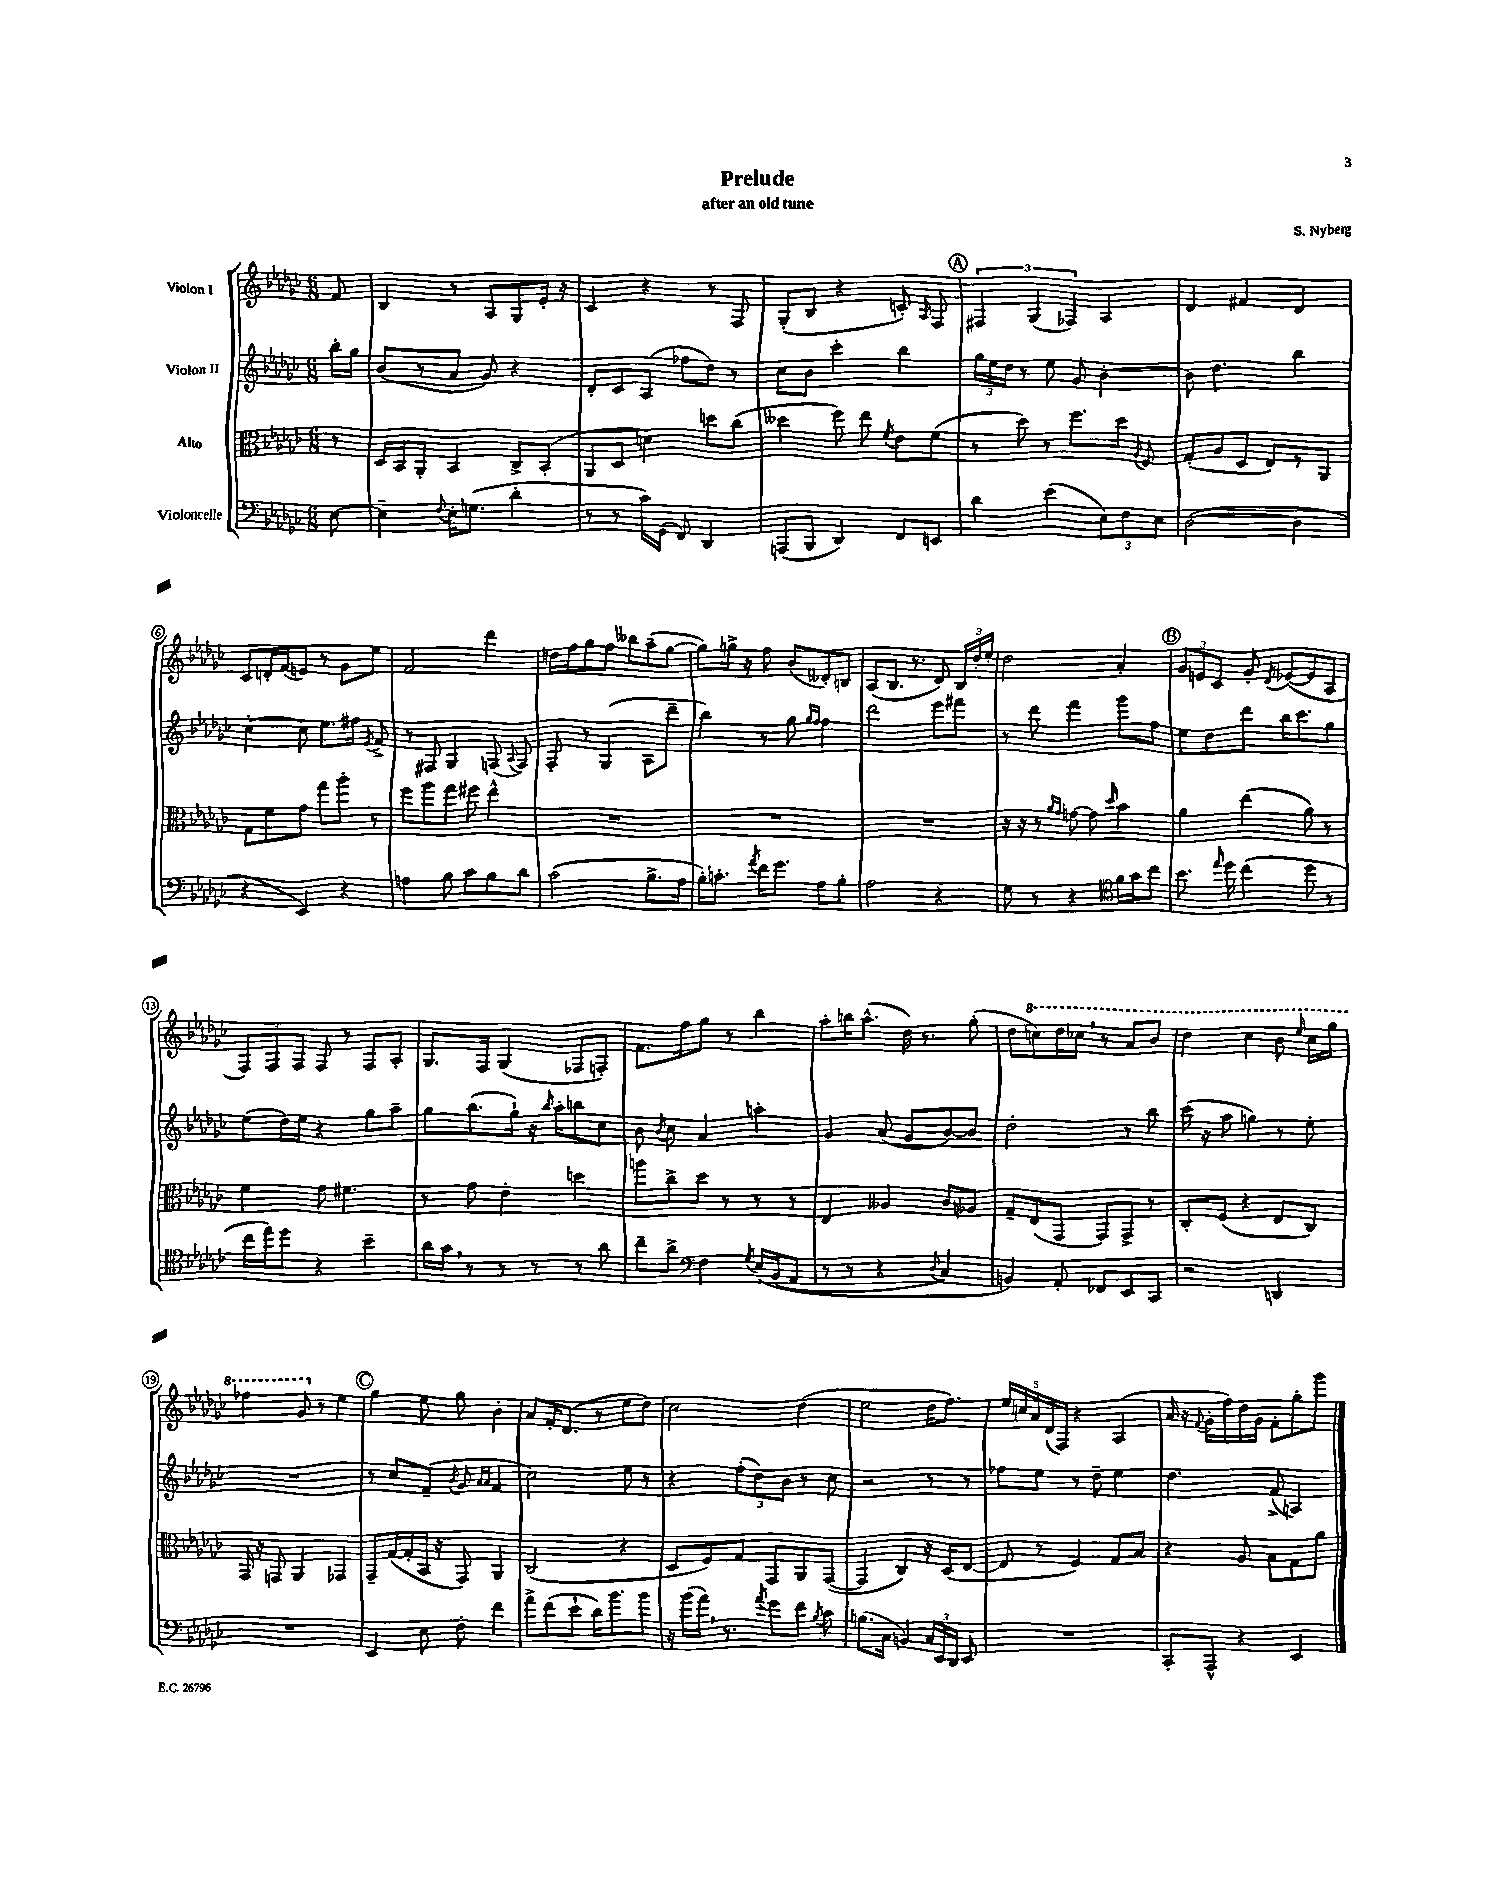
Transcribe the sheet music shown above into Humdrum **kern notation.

**kern	**kern	**kern	**kern
*staff4	*staff3	*staff2	*staff1
*clefF4	*clefC3	*clefG2	*clefG2
*k[b-e-a-d-g-c-]	*k[b-e-a-d-g-c-]	*k[b-e-a-d-g-c-]	*k[b-e-a-d-g-c-]
*M6/8	*M6/8	*M6/8	*M6/8
[8E-	8r	16bb-'	8f
.	.	16gg-	.
=	=	=	=
4E-~]	16D-	(8b-	4B-
.	16BB-	.	.
.	8AA-'	8r	.
8qqF	.	.	.
16E-'	4BB-	8a-	8r
(8.G	.	.	.
.	.	8g-)	8A-
4d-'	8C-^	4r	8G-
.	(8BB-'	.	16e-'
.	.	.	16r
=	=	=	=
8r	8AA-	8d-'	4c-
8r	8D-	8c-	.
16c-)	4d)	(8A-	4r
(16GG-	.	.	.
8FF)	.	8ff-	.
4DD-	8dd	8dd-)	8r
.	(8cc-	8r	8F
=	=	=	=
(8AAA	4dd--	8cc-	(8G-'
8BBB-	.	8b-	8B-
4DD-)	8ff)	4ccc-'	4r
.	8ee-	.	.
.	8qf	.	.
8FF	8e-	4bb-	8c')
.	.	.	16qqA-
8EE	(8f	.	8F
=	=	=	=
4d-	8r	24gg-	6F#
.	.	24ee-	.
.	.	24dd-	.
.	8dd-)	8r	.
.	.	.	(6G-
(4e-	8r	8ee-	.
.	.	.	6F-)
.	8.ff	8g-	.
12E-)	.	[4b-'	4A-
.	16dd-	.	.
12F	.	.	.
.	8qA-	.	.
.	8F	.	.
12E-	.	.	.
=	=	=	=
([2D-	(8G-'	8b-]	4d-
.	8A-	4.dd-	.
.	8D-	.	4f#
.	8E-)	.	.
4D-]	8r	4bb-	4d-
.	8AA-	.	.
=	=	=	=
4r	8G-	[4cc-'	8c-
.	8f	.	16d'
.	.	.	(16f
4EE-)	8g-	8cc-]	8e)
.	8gg-	8.ee-	8r
4r	8aa-'	.	8g-
.	.	16ff#	.
.	.	8qe-	.
.	8r	8f^	8ee-
=	=	=	=
4A	8ff	8r	2f
.	8aa-	8F#	.
8B-	8gg-	4G-	.
8c-	8ff#	.	.
8B-	4ee-^^	(8F	4ddd-
.	.	8qqA-	.
8d-	.	8F)	.
=	=	=	=
(2c-	2.r	8F'	16dd
.	.	.	16ff
.	.	8r	8gg-
.	.	(4G-	8ff
.	.	.	8bb--
8.B-^	.	8A-	(8aa-~
.	.	8ddd-~	[8gg-
16A-	.	.	.
=	=	=	=
16B-')	2.r	4bb-)	8gg-])
8.c'	.	.	.
.	.	.	16gg^
.	.	.	16r
8qa-	.	.	.
16f	.	8r	8ff
8.g-	.	.	.
.	.	8gg-	(8b-
.	.	16qqgg-	.
.	.	16qqff	.
8A-	.	4ff	8d--')
8B-'	.	.	8B
=	=	=	=
2A-	2.r	2ddd-	(8A-
.	.	.	8.B-
.	.	.	8.r
4r	.	8eee-	8d-)
.	.	8fff#	24B-
.	.	.	24dd-'
.	.	.	24ee-'
=	=	=	=
8G-	16r	8r	2dd-
.	16r	.	.
8r	8r	8ddd-	.
.	16qqa-	.	.
.	16qqg-	.	.
4r	[8g	4fff	.
.	8g]	.	.
*clefC4	*	*	*
.	16qqdd-	.	.
16f	4b-	8ggg-	4a-'
16g-	.	.	.
8cc-	.	8ff	.
=	=	=	=
8.b-	4a-	8ee-	12g-
.	.	.	12e
.	.	8dd-	.
.	.	.	12c-
16qqee-	.	.	.
16dd-	.	.	.
(4cc-	(4ee-	8ddd-	8g-'
.	.	.	8qd-
.	.	16bb-	([8e-
.	.	8.ccc-	.
8dd-	8a-)	.	8e-]
8r	8r	8gg-	8A-
=	=	=	=
16cc-	4f	(8ee-	12F)
16ee-)	.	.	.
.	.	.	12F
8dd-	.	16dd-)	.
.	.	.	12F
.	.	16ee-	.
4r	8g-	4r	8F
.	4.f#	.	8r
4b-~	.	8gg-	8F
.	.	8aa-~	8A-'
=	=	=	=
16a-	8r	8gg-	8.G-
16g-	.	.	.
8r	8g-	(8.bb-	.
.	.	.	16F
8r	4e-'	.	(4G-
.	.	16gg-`)	.
8r	.	16r	.
.	.	16qqbb-	.
.	.	16aa-'	.
8r	4dd	8bb	8F-
8a-	.	8cc-	8F')
=	=	=	=
8cc-~	8aa	8b-	8.f
.	.	8qb-	.
8a-^	8cc-^	8cc-	.
.	.	.	16ff
*clefF4	*	*	*
4F	8dd-	4a-	8gg-
.	8r	.	8r
8qG-	.	.	.
&(16E-	8r	4aa'	4bb-
(16BB-	.	.	.
8AA-	8r	.	.
=	=	=	=
8r	4E-	4g-	8aa-'
8r	.	.	16bb
.	.	.	(8.aa-^^
4r	4A--	(8a-	.
.	.	8g-	16dd-)
.	.	.	8.r
8qqD-	.	.	.
4C-)	8c-	[8b-)	.
.	8A-	8b-]	(8gg-'
=	=	=	=
4BB&)	8G-~	2dd-'	8dd-
.	(8E-	.	8ccc)
8AA-'	8GG-	.	16ddd-
.	.	.	16ccc-
8FF-	8GG-)	.	8r
8EE-	8GG-^	8r	8aa-
8CC-	8r	8bb-	8bb-
=	=	=	=
2r	8C-'	(16ccc-	4ddd-
.	.	16r	.
.	(8F	8aa-	.
.	4r	4gg)	4ccc-
4DD	8E-	8r	8bb-
.	.	.	16qqeee-
.	8C-)	8ee-'	16ccc-
.	.	.	16ggg-
=	=	=	=
2.r	16GG-	2.r	4fff-
.	16r	.	.
.	8GG	.	.
.	4AA-	.	8gg-
.	.	.	8r
.	4GG-	.	4ee-
=	=	=	=
4EE-	8GG-~	8r	4gg-
.	([16G-	8cc-	.
.	16G-']	.	.
8E-	16BB-	(8f~	8ee-
.	16r	.	.
.	.	8qb-	.
8F'	8GG-)	8g-	8gg-
.	.	16qqa-	.
.	.	16qqa-	.
4f	4AA-	4f	4b-'
=	=	=	=
8a-^	(2C-	2cc-)	8a-
(8f	.	.	16f'
.	.	.	(8.d-
8e-`	.	.	.
16d-)	.	.	8r
8.b-	.	.	.
.	4r	8ee-	8ee-
8b-	.	8r	8dd-)
=	=	=	=
16r	8D-	4r	2cc-
(16b-	.	.	.
16a-)	8F)	.	.
8.r	.	.	.
.	8G-	(12ff'	.
.	.	12dd-)	.
8qa-	.	.	.
8g-	8GG-	.	.
.	.	12b-	.
8f	8AA-	8r	(4dd-
8qB-	.	.	.
8c-	([8GG-	8cc-	.
=	=	=	=
(8.B	4GG-]	2r	2ee-
16C-	.	.	.
4BB)	4C-)	.	.
24C-	16r	8r	16dd-
24EE-	.	.	.
.	(16D-	.	8.ff)
24DD-	.	.	.
8EE-	[8E-	8r	.
=	=	=	=
2.r	8E-]	8ff-	20ee-
.	.	.	20cc
.	.	.	20a-
.	8r	8ee-	.
.	.	.	(20d-
.	.	.	20F)
.	4F)	8r	4r
.	.	8dd-~	.
.	8G-	4ee-	(4A-
.	8B-	.	.
=	=	=	=
8CC-'	4r	4.dd-	16a-
.	.	.	16r
.	.	.	8qqf
8AAA-^^	.	.	16g-'
.	.	.	16ff)
4r	8A-	.	16dd-
.	.	.	16g-
.	8B-	(8f^	8f'
4EE-	8G-	4A)	8gg-'
.	8a-	.	8ggg-
==	==	==	==
*-	*-	*-	*-
